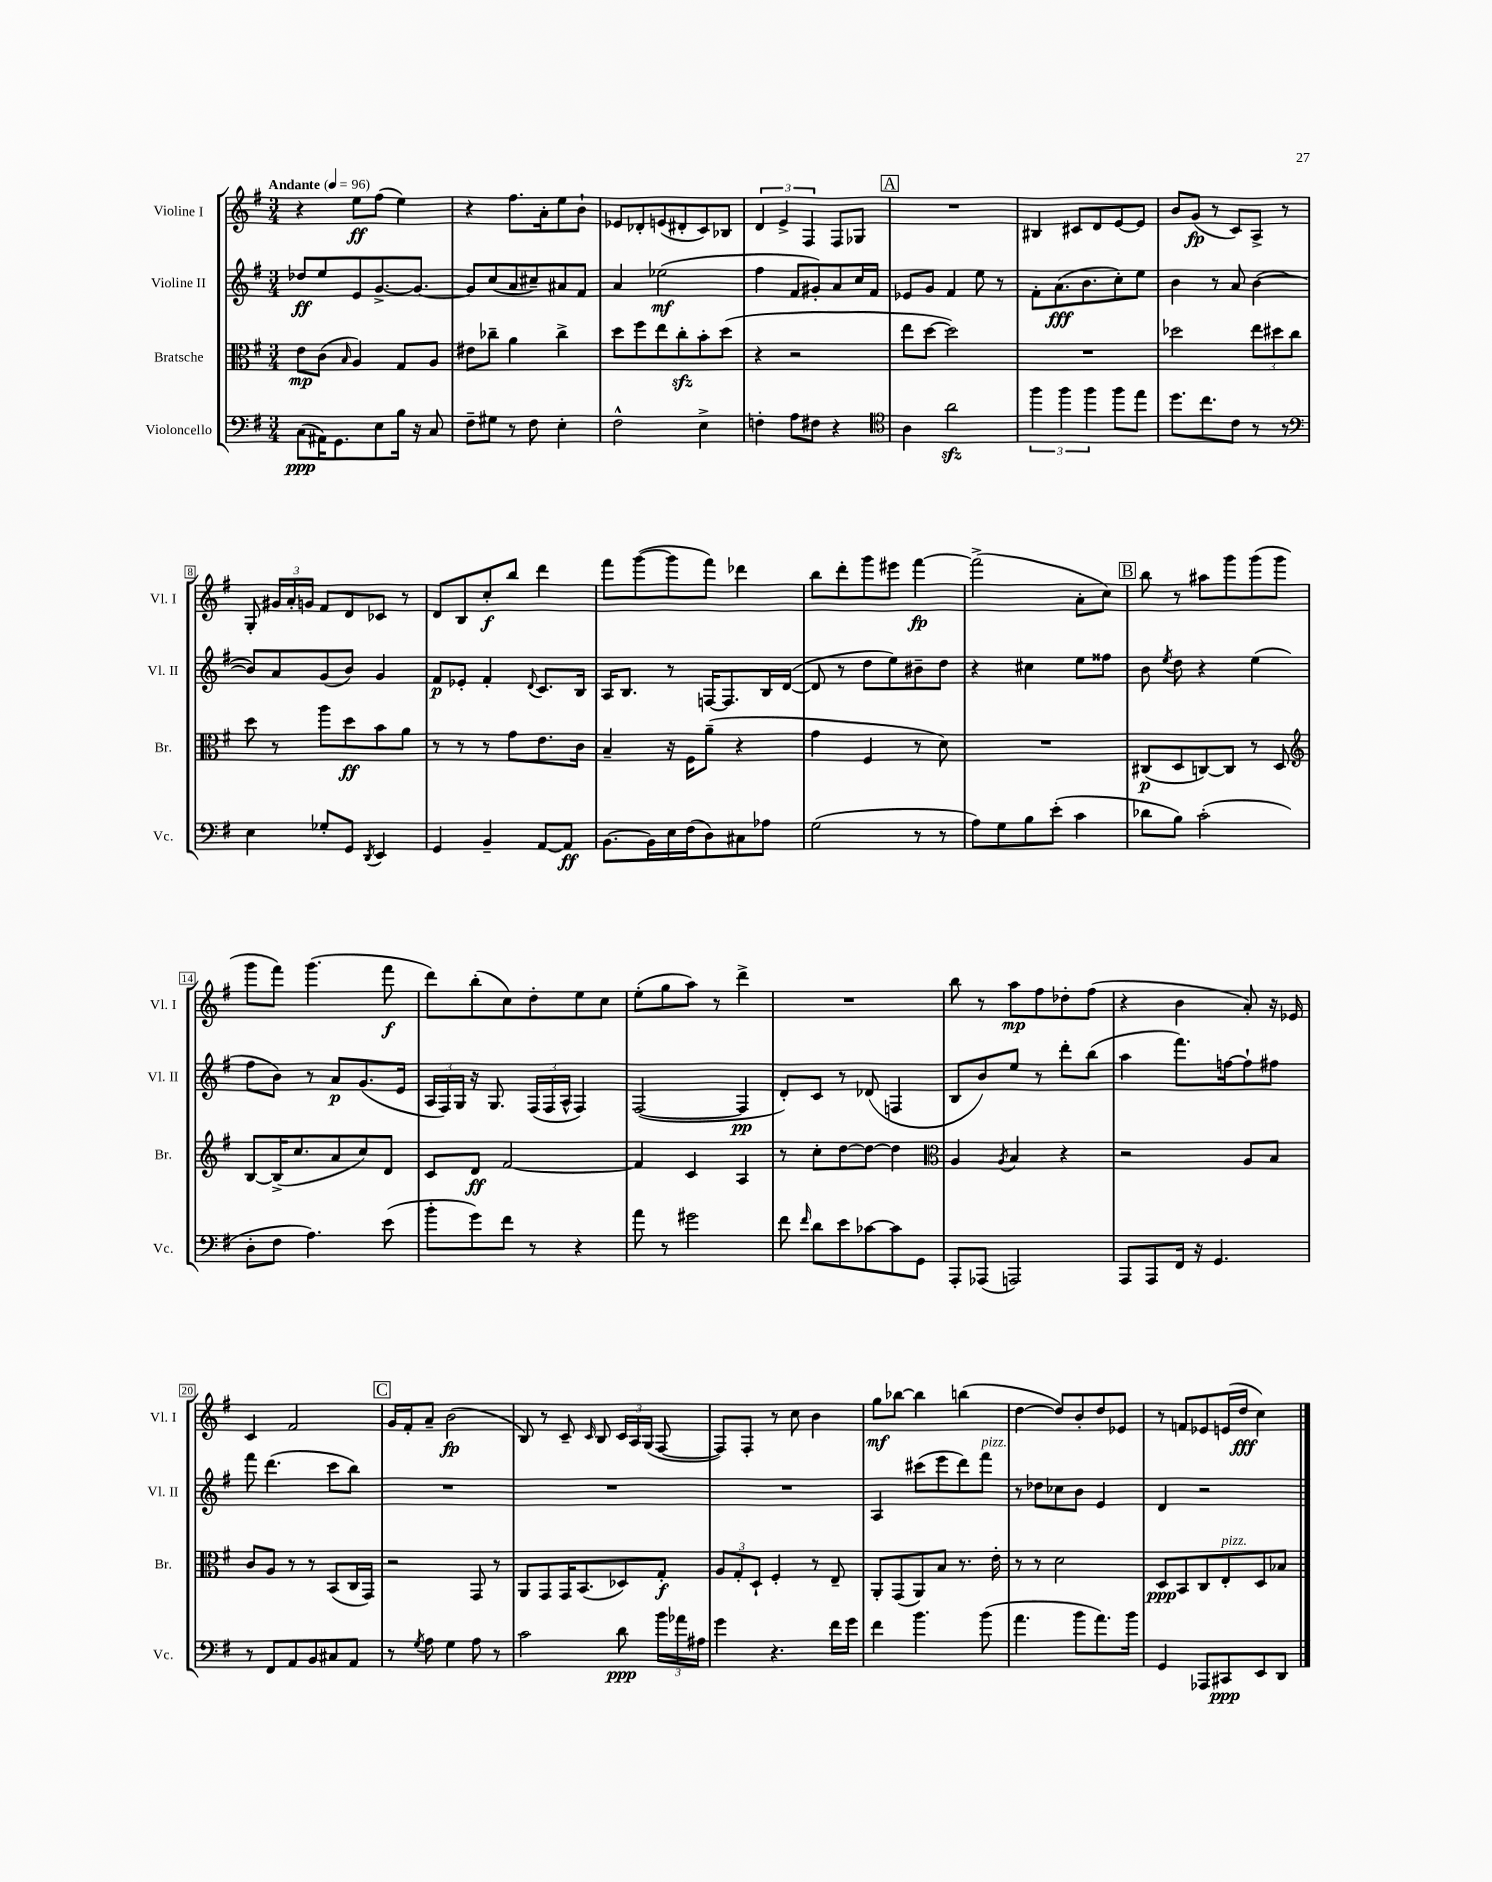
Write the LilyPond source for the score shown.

<<
\new StaffGroup <<
\new Staff = "s0" \with { instrumentName = "Violine I" shortInstrumentName = "Vl. I" } {
    \clef treble \key g \major \numericTimeSignature \time 3/4 \tempo "Andante" 4 = 96
    \autoBeamOff r4 e''8[\ff fis''8]( e''4) |
    r4 fis''8.[ a'16-. e''8 b'8]-! |
    ees'8[ des'8-. e'8( dis'8-. c'8) bes8] |
    \tuplet 3/2 { d'4 e'4-> fis4 } fis8[ ges8] |
    \mark \markup { \box "A" } R2. |
    bis4 cis'8[ d'8 e'8~ e'8] |
    b'8[ g'8]\fp( r8 c'8[) a8]-> r8 |
    g8-. \tuplet 3/2 { gis'16[ a'16-. g'16] } fis'8[ d'8 ces'8] r8 |
    d'8[ b8 c''8-.\f b''8] d'''4 |
    fis'''8[ g'''8~( g'''8 fis'''8]) des'''4 |
    b''8[ d'''8-. g'''8 eis'''8] fis'''4~\fp |
    fis'''2->( a'8[-. c''8]) |
    \mark \markup { \box "B" } b''8 r8 ais''8[ g'''8 g'''8( g'''8] |
    g'''8[ fis'''8]) g'''4.( fis'''8\f |
    d'''8[) b''8-.( c''8) d''8-. e''8 c''8] |
    e''8[-.( g''8 a''8]) r8 d'''4-> |
    R2. |
    b''8 r8 a''8[\mp fis''8 des''8-. fis''8]( |
    r4 b'4 a'8-.) r16 ees'16 |
    c'4 fis'2 |
    \mark \markup { \box "C" } g'16[ fis'16-. a'8]-- b'2\fp( |
    b8) r8 c'8-- \grace { c'16 } b8 \tuplet 3/2 { c'16[ a16 g16]( } fis8~ |
    fis8[) fis8]-. r8 c''8 b'4 |
    g''8[\mf bes''8]~ bes''4 b''4( |
    d''4~ d''8[) b'8-. d''8 ees'8] |
    r8 f'8[ ees'8 e'16( d''16]\fff c''4) \bar "|." |
}
\new Staff = "s1" \with { instrumentName = "Violine II" shortInstrumentName = "Vl. II" } {
    \clef treble \key g \major \numericTimeSignature \time 3/4
    \autoBeamOff des''8[\ff e''8 e'8 g'8.~-> g'8.]~ |
    g'8[ c''8( a'8 cis''8--) ais'8 fis'8] |
    a'4 ees''2\mf( |
    fis''4 fis'8[ gis'8-.) a'8 c''16 fis'16] |
    \mark \markup { \box "A" } ees'8[ g'8] fis'4 e''8 r8 |
    fis'8[-. a'8.\fff( b'8. c''8-.) e''8] |
    b'4 r8 a'8 b'4~( |
    b'8[) a'8 g'8( b'8]) g'4 |
    fis'8[\p ees'8]-. fis'4-. \appoggiatura { d'8 } c'8.[ b16] |
    a16[ b8.] r8 f16[~ f8. b16 d'16]~( |
    d'8 r8 d''8[ e''8) bis'8-- d''8] |
    r4 cis''4 e''8[ fisis''8] |
    \mark \markup { \box "B" } b'8 \acciaccatura { e''8 } d''8 r4 e''4( |
    fis''8[ b'8]) r8 a'8[\p g'8.( e'16] |
    \tuplet 3/2 { a16[ fis16) g16] } r16 g8. \tuplet 3/2 { fis16[( fis16 a16]-^ } fis4) |
    fis2~( fis4\pp |
    d'8[-.) c'8] r8 des'8( f4 |
    b8[ b'8) e''8] r8 d'''8[-. b''8]( |
    a''4 fis'''8.[) f''16~ f''8-! fis''8] |
    fis'''8 d'''4.( c'''8[ b''8]) |
    \mark \markup { \box "C" } R2. |
    R2. |
    R2. |
    a4 cis'''8[( e'''8 d'''8) fis'''8]^\markup { \italic "pizz." } |
    r8 des''8[ ces''8 b'8] e'4 |
    d'4 r2 \bar "|." |
}
\new Staff = "s2" \with { instrumentName = "Bratsche" shortInstrumentName = "Br." } {
    \clef alto \key g \major \numericTimeSignature \time 3/4
    \autoBeamOff e'8[\mp c'8]( \grace { b16 } a4) g8[ a8] |
    eis'8[ ces''8]-- a'4 ces''4-> |
    d''8[ fis''8 e''8 c''8-.\sfz b'8-. d''8]( |
    r4 r2 |
    \mark \markup { \box "A" } e''8[ d''8]~ d''2) |
    R2. |
    des''2 \tuplet 3/2 { e''8[ dis''8 c''8] } |
    d''8 r8 a''8[ d''8\ff b'8 a'8] |
    r8 r8 r8 g'8[ e'8. c'16] |
    b4-- r16 fis16[ a'8]--( r4 |
    g'4 fis4 r8 d'8) |
    R2. |
    \mark \markup { \box "B" } cis8[\p( d8 c8~) c8] r8 d8 |
    \clef treble b8[~ b16->( c''8. a'8 c''8) d'8] |
    c'8[ d'8]\ff fis'2~ |
    fis'4 c'4 a4 |
    r8 c''8[-. d''8~ d''8]~ d''4 |
    \clef alto a4 \acciaccatura { a8 } b4 r4 |
    r2 a8[ b8] |
    c'8[ a8] r8 r8 b,8[( c16 g,16]) |
    \mark \markup { \box "C" } r2 g,8 r8 |
    a,8[ g,8 g,16 b,8.( des8) g8]-.\f |
    \tuplet 3/2 { a8[ g8-. d8]-! } fis4-. r8 e8-- |
    a,8[-. g,8( a,8) b8] r8. e'16-. |
    r8 r8 d'2 |
    d8[\ppp b,8 c8 e8-.^\markup { \italic "pizz." } d8 bes8] \bar "|." |
}
\new Staff = "s3" \with { instrumentName = "Violoncello" shortInstrumentName = "Vc." } {
    \clef bass \key g \major \numericTimeSignature \time 3/4
    \autoBeamOff c8[\ppp( ais,16) g,8. e8 b16] r16 c8 |
    fis8[-- gis8] r8 fis8 e4-. |
    fis2-^ e4-> |
    f4-. a8[ fis8] r4 |
    \mark \markup { \box "A" } \clef tenor a4 a'2\sfz |
    \tuplet 3/2 { fis''4 fis''4 fis''4 } fis''8[ e''8] |
    d''8.[ c''8. c'8] r8 r8 |
    \clef bass e4 ges8[-. g,8] \acciaccatura { d,8 } e,4 |
    g,4 b,4-- a,8[~ a,8]\ff |
    b,8.[~ b,16 e16 fis16( d8) cis8 aes8] |
    g2( r8 r8 |
    a8[) g8 b8 e'8]-.( c'4 |
    \mark \markup { \box "B" } des'8[ b8]) c'2-.( |
    d8[-. fis8] a4.) e'8( |
    b'8[-. g'8) fis'8] r8 r4 |
    a'8 r8 gis'2 |
    fis'8 \grace { fis'16 } d'8[ e'8 ces'8~ ces'8 g,8] |
    a,,8[-. aes,,8]( a,,2) |
    a,,8[ a,,8 fis,16] r16 g,4. |
    r8 fis,8[ a,8 b,8 cis8 a,8] |
    \mark \markup { \box "C" } r8 \acciaccatura { g8 } a8 g4 a8 r8 |
    c'2 d'8\ppp \tuplet 3/2 { b'16[ aes'16 ais16] } |
    g'4 r4. fis'16[ g'16] |
    fis'4 b'4. b'8( |
    a'4. b'8[ a'8.) b'16] |
    g,4 aes,,8[ cis,8\ppp e,8 d,8] \bar "|." |
}
>>
>>
\layout { \context { \Score \override BarNumber.stencil = #(make-stencil-boxer 0.1 0.3 ly:text-interface::print) } }
